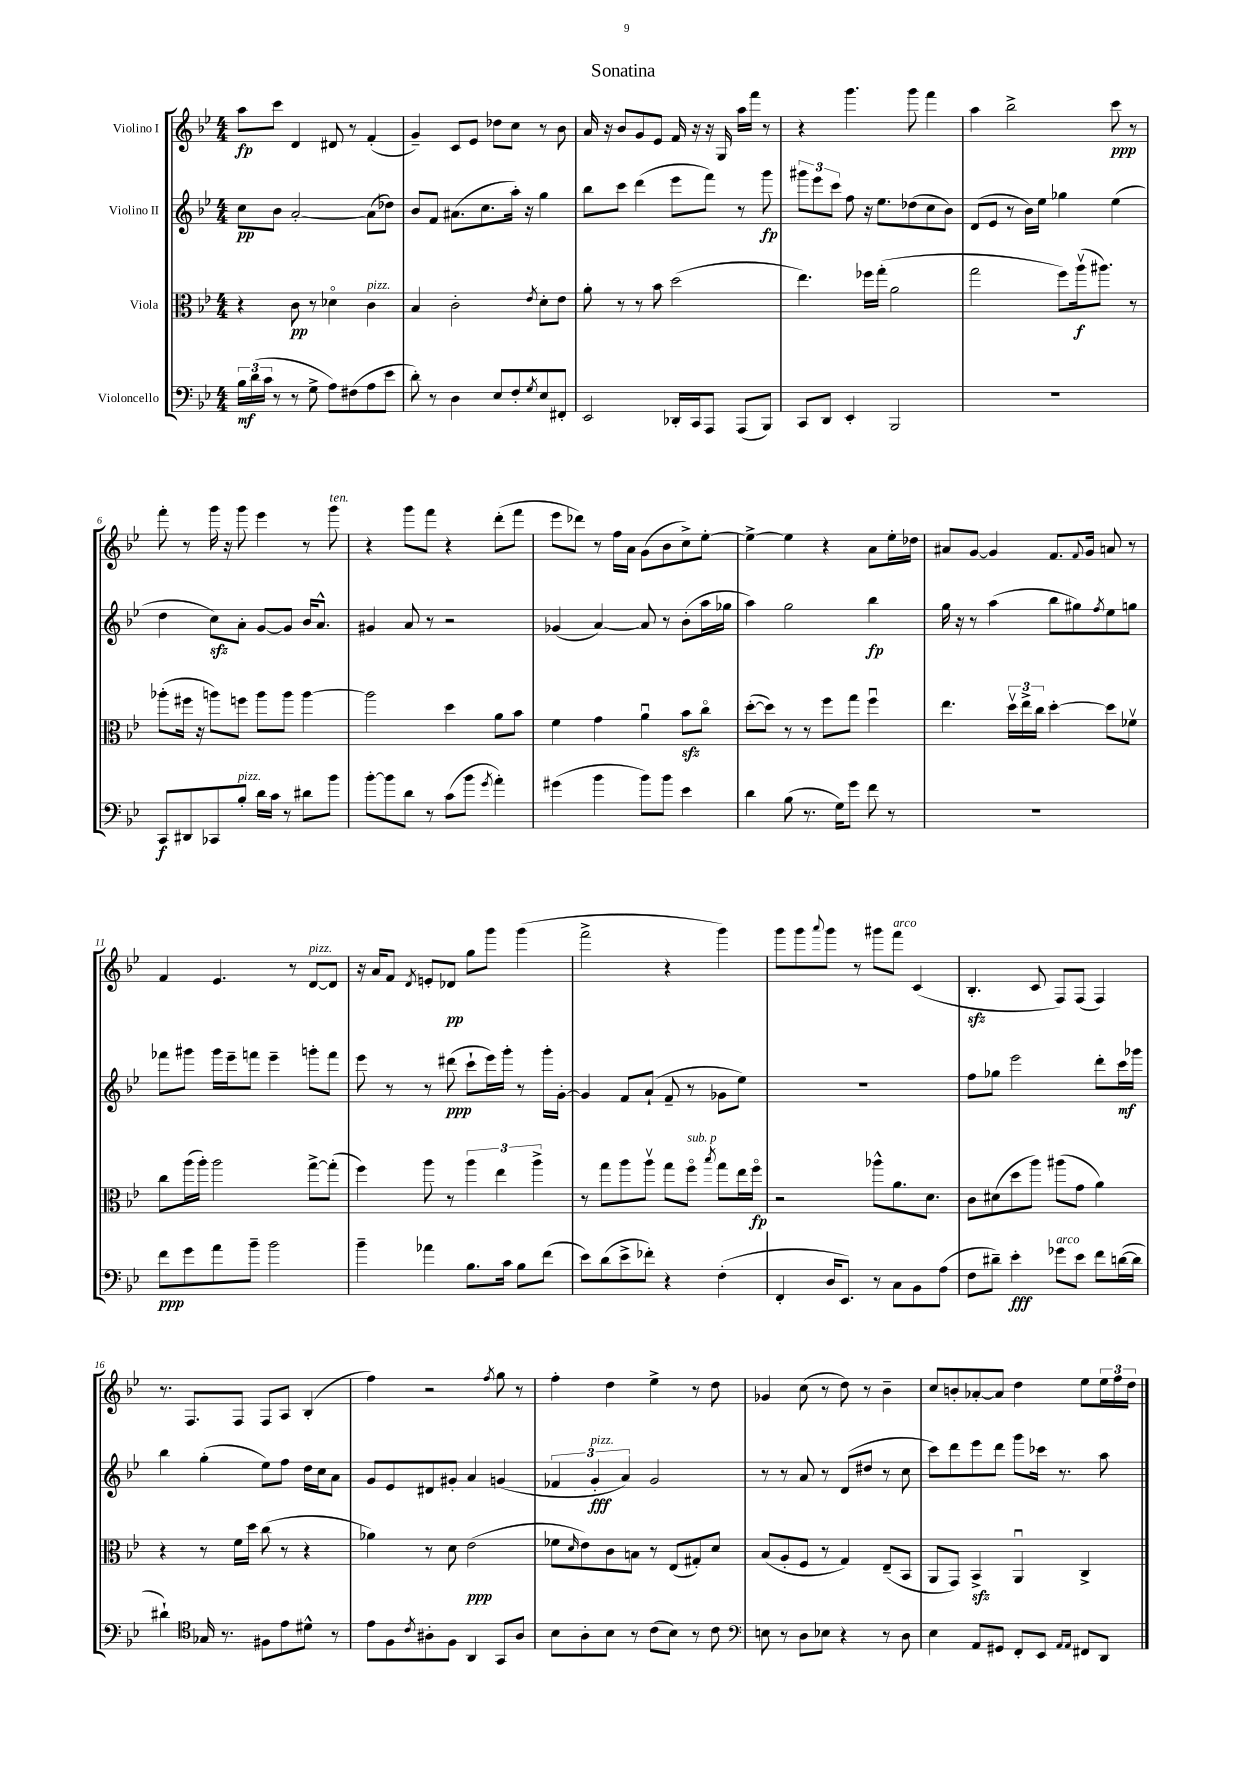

**kern	**dynam	**kern	**dynam	**kern	**dynam	**kern	**dynam
*part4	*part4	*part3	*part3	*part2	*part2	*part1	*part1
*staff4	*staff4	*staff3	*staff3	*staff2	*staff2	*staff1	*staff1
*I"Violoncello	*	*I"Viola	*	*I"Violino II	*	*I"Violino I	*
*clefF4	*	*clefC3	*	*clefG2	*	*clefG2	*
*k[b-e-]	*	*k[b-e-]	*	*k[b-e-]	*	*k[b-e-]	*
*M4/4	*	*M4/4	*	*M4/4	*	*M4/4	*
=1	=1	=1	=1	=1	=1	=1	=1
24B-\LL	mf	4r	.	8cc\L	pp	8aa\L	fp
(24d\	.	.	.	.	.	.	.
24c\JJ	.	.	.	.	.	.	.
8r	.	.	.	8b-\J	.	8ccc\J	.
8r	.	8c\	pp	[2a'/	.	4d/	.
8G^\	.	8r	.	.	.	.	.
8A\L)	.	4d-X\	.	.	.	8d#X/	.
(8F#X\	.	.	.	.	.	8r	.
!	!	!LO:TX:a:i:t=pizz.	!	!	!	!	!
8A\	.	4c\	.	(8a\L]	.	(4f'/	.
8e-\J	.	.	.	8dd-X\J)	.	.	.
=2	=2	=2	=2	=2	=2	=2	=2
8d'\)	.	4B-/	.	8b-/L	.	4g~/)	.
8r	.	.	.	8f/J	.	.	.
4D\	.	2c'\	.	(8.a#X\L	.	8c/L	.
.	.	.	.	.	.	8e-/J	.
.	.	.	.	8.cc\	.	.	.
8E-/L	.	.	.	.	.	8dd-X\L	.
8F'/	.	.	.	16aa'\Jk)	.	8cc\J	.
.	.	.	.	16r	.	.	.
8qG/	.	8qe-/	.	.	.	.	.
8E-/	.	8d'\L	.	4gg\	.	8r	.
8FF#X'/J	.	8e-\J	.	.	.	8b-\	.
=3	=3	=3	=3	=3	=3	=3	=3
2EE-/	.	8a'\	.	8bb-\L	.	16a/	.
.	.	.	.	.	.	16r	.
.	.	8r	.	8ccc\J	.	8b-/L	.
.	.	8r	.	(4ddd\	.	8g/	.
.	.	8b-\	.	.	.	8e-/J	.
16DD-X'/LL	.	(2dd\	.	8eee-\L	.	16f/	.
16CC/J	.	.	.	.	.	16r	.
8AAA/J	.	.	.	8fff\J)	.	16r	.
.	.	.	.	.	.	16G/	.
(8AAA/L	.	.	.	8r	.	16aa\LL	.
.	.	.	.	.	.	16fff\JJ	.
8BBB-/J)	.	.	.	8ggg\	fp	8r	.
=4	=4	=4	=4	=4	=4	=4	=4
8CC/L	.	4.ee-\)	.	12ggg#X\L	.	4r	.
.	.	.	.	12eee-\	.	.	.
8DD/J	.	.	.	.	.	.	.
.	.	.	.	12ccc\J	.	.	.
4EE-'/	.	.	.	8ff\	.	4.ggg\	.
.	.	16ff-X\LL	.	16r	.	.	.
.	.	(16gg'\JJ	.	8.ee-\L	.	.	.
2BBB-/	.	2a\	.	.	.	.	.
.	.	.	.	(8dd-X\	.	8ggg\	.
.	.	.	.	8cc\	.	4fff\	.
.	.	.	.	8b-\J)	.	.	.
=5	=5	=5	=5	=5	=5	=5	=5
1r	.	2gg\	.	(8d/L	.	4aa\	.
.	.	.	.	8e-/J	.	.	.
.	.	.	.	8r	.	2bb-^\	.
.	.	.	.	16b-\LL)	.	.	.
.	.	.	.	16ee-\JJ	.	.	.
.	.	8ff\L)	.	4gg-X\	.	.	.
.	.	(16aav\k	f	.	.	.	.
.	.	8.aa#X\J)	.	.	.	.	.
.	.	.	.	(4ee-\	.	8ccc\	ppp
.	.	8r	.	.	.	8r	.
!!LO:LB:g=z
=6	=6	=6	=6	=6	=6	=6	=6
8CC/L	f	(8aa-X'\L	.	4dd\	.	8fff'\	.
8DD#X/	.	16ff#X\Jk	.	.	.	8r	.
.	.	16r	.	.	.	.	.
8CC-X/	.	8aan\L)	.	8cczz\L)	.	16ggg\	.
.	.	.	.	.	.	16r	.
!LO:TX:a:i:t=pizz.	!	!	!	!	!	!	!
8B-'/J	.	8ffn\J	.	8a'\J	.	8ggg\	.
16d\LL	.	8aa\L	.	[8g/L	.	4eee-\	.
16c\JJ	.	.	.	.	.	.	.
8r	.	8aa\J	.	8g/J]	.	.	.
8d#X\L	.	[4aa\	.	16b-/KL	.	8r	.
.	.	.	.	8.a^^/J	.	.	.
!	!	!	!	!	!	!LO:TX:a:i:t=ten.	!
8b-\J	.	.	.	.	.	8ggg\	.
=7	=7	=7	=7	=7	=7	=7	=7
[8b-'\L	.	2aa\]	.	4g#X/	.	4r	.
8b-\]	.	.	.	.	.	.	.
8d\J	.	.	.	8a/	.	8ggg\L	.
8r	.	.	.	8r	.	8fff\J	.
(8c\L	.	4dd\	.	2r	.	4r	.
8b-\J	.	.	.	.	.	.	.
8qg/	.	.	.	.	.	.	.
4a'\)	.	8a\L	.	.	.	(8ddd'\L	.
.	.	8b-\J	.	.	.	8fff\J	.
=8	=8	=8	=8	=8	=8	=8	=8
(4g#X\	.	4f\	.	(4g-X/	.	8eee-\L	.
.	.	.	.	.	.	8ddd-X\J)	.
4b-\	.	4g\	.	[4a/)	.	8r	.
.	.	.	.	.	.	16ff\LL	.
.	.	.	.	.	.	16a\JJ	.
8b-\L)	.	4au\	.	8a/]	.	(8g\L	.
8b-\J	.	.	.	8r	.	8b-\	.
4e-\	.	8b-zz\L	.	(8b-'\L	.	8cc^\)	.
.	.	8cc\J	.	16aa\L	.	[8ee-'\J	.
.	.	.	.	16gg-X\JJ	.	.	.
=9	=9	=9	=9	=9	=9	=9	=9
4d\	.	([8dd'\L	.	4aa\)	.	4ee-^\_	.
.	.	8dd\J])	.	.	.	.	.
(8B-\	.	8r	.	2gg\	.	4ee-\]	.
8.r	.	8r	.	.	.	.	.
.	.	8ff\L	.	.	.	4r	.
16G\KL)	.	.	.	.	.	.	.
8g\J	.	8gg\J	.	.	.	.	.
8f\	.	4ffu\	.	4bb-\	fp	8a\L	.
8r	.	.	.	.	.	16ee-'\L	.
.	.	.	.	.	.	16dd-X\JJ	.
=10	=10	=10	=10	=10	=10	=10	=10
1r	.	4.ee-\	.	16gg\	.	8a#X/L	.
.	.	.	.	16r	.	.	.
.	.	.	.	8r	.	[8g/J	.
.	.	.	.	(4aa\	.	4g/]	.
.	.	24ddv\LL	.	.	.	.	.
.	.	24ee-^\	.	.	.	.	.
.	.	24cc\JJ	.	.	.	.	.
.	.	[4dd'\	.	8bb-\L	.	8.f/L	.
.	.	.	.	8gg#X\)	.	.	.
.	.	.	.	.	.	8qqf/	.
.	.	.	.	.	.	16g/Jk	.
.	.	.	.	8qff/	.	.	.
.	.	8dd\L]	.	8ee-\	.	8an/	.
.	.	8f-Xv\J	.	8ggn\J	.	8r	.
!!LO:LB:g=z
=11	=11	=11	=11	=11	=11	=11	=11
8f\L	ppp	8cc\L	.	8fff-X\L	.	4f/	.
8g\	.	(16aa\L	.	8ggg#X\J	.	.	.
.	.	16aa'\JJ)	.	.	.	.	.
8a\	.	2aa\	.	16ggg#\LL	.	4.e-/	.
.	.	.	.	16eee-~\J	.	.	.
8b-~\J	.	.	.	8fffn\J	.	.	.
2b-\	.	.	.	4eee-~\	.	.	.
.	.	.	.	.	.	8r	.
!	!	!	!	!	!	!LO:TX:a:i:t=pizz.	!
.	.	[8gg^\L	.	8gggn'\L	.	[8d/L	.
.	.	(8gg'\J]	.	8fff\J	.	8d/J]	.
=12	=12	=12	=12	=12	=12	=12	=12
4b-~\	.	4ff\)	.	8eee-\	.	16r	.
.	.	.	.	.	.	16a/KL	.
.	.	.	.	8r	.	8f/J	.
.	.	.	.	.	.	8qd/	.
4a-X\	.	8aa\	.	8r	.	8en'/L	.
.	.	8r	.	(8ddd#X\	ppp	8d-X/J	pp
8.B-\L	.	6aa\	.	8ccc`\L	.	8gg\L	.
.	.	.	.	16eee-\L)	.	8ggg\J	.
.	.	6ee-\	.	.	.	.	.
16c\Jk	.	.	.	16ggg'\JJ	.	.	.
8B-\L	.	.	.	8r	.	(4ggg\	.
.	.	6aa^\	.	.	.	.	.
(8f\J	.	.	.	16ggg'\LL	.	.	.
.	.	.	.	[16g'\JJ	.	.	.
=13	=13	=13	=13	=13	=13	=13	=13
8e-\L)	.	8r	.	4g/]	.	2fff^\	.
(8d\	.	8gg\L	.	.	.	.	.
8e-^\	.	8aa\	.	8f/L	.	.	.
8f-X'\J)	.	8aav\J	.	(8a`/J	.	.	.
4r	.	8gg\L	.	8f~/	.	4r	.
!	!	!LO:TX:a:i:t=sub. p	!	!	!	!	!
.	.	8ff\J	.	8r	.	.	.
.	.	8qbb-/	.	.	.	.	.
(4F'\	.	8gg\L	.	8g-X\L	.	4ggg\)	.
.	.	16ee-\L	.	8ee-\J)	.	.	.
.	.	16ff\JJ	fp	.	.	.	.
=14	=14	=14	=14	=14	=14	=14	=14
4FF'/	.	2r	.	1r	.	8ggg\L	.
.	.	.	.	.	.	8ggg\	.
.	.	.	.	.	.	8qqaaa/	.
16D/KL	.	.	.	.	.	8ggg\J	.
8.EE-/J)	.	.	.	.	.	.	.
.	.	.	.	.	.	8r	.
8r	.	8aa-X^^\L	.	.	.	8ggg#X\L	.
!	!	!	!	!	!	!LO:TX:a:i:t=arco	!
8C\L	.	8.a\	.	.	.	8fff\J	.
8BB-\	.	.	.	.	.	(4c/	.
.	.	8.d\J	.	.	.	.	.
(8A\J	.	.	.	.	.	.	.
=15	=15	=15	=15	=15	=15	=15	=15
8F\L	.	8c\L	.	8ff\L	.	4.B-zz'/	.
8d#X~\J)	.	(8d#X\	.	8gg-X\J	.	.	.
4e-'\	fff	8dd\	.	2eee-\	.	.	.
.	.	8aa\J)	.	.	.	8c/	.
!LO:TX:a:i:t=arco	!	!	!	!	!	!	!
8g-X\L	.	(8aa#X\L	.	.	.	8F/L)	.
8e-\J	.	8g\J	.	.	.	(8F/J	.
8f\L	.	4a\)	.	8ddd'\L	.	4F/)	.
([16dn\L	.	.	.	16ccc\L	mf	.	.
16d\JJ]	.	.	.	16ggg-X\JJ	.	.	.
!!LO:LB:g=z
=16	=16	=16	=16	=16	=16	=16	=16
4d#X`\)	.	4r	.	4bb-\	.	8.r	.
.	.	.	.	.	.	8.F/L	.
*clefC4	*	*	*	*	*	*	*
16G-X/	.	8r	.	(4gg'\	.	.	.
8.r	.	.	.	.	.	.	.
.	.	16f\LL	.	.	.	8F/J	.
.	.	16dd\JJ	.	.	.	.	.
8F#X\L	.	(8cc\	.	8ee-\L)	.	8F/L	.
8e-\	.	8r	.	8ff\J	.	8A/J	.
8d#X^^\J	.	4r	.	16dd\LL	.	(4B-'/	.
.	.	.	.	16cc\J	.	.	.
8r	.	.	.	8a\J	.	.	.
=17	=17	=17	=17	=17	=17	=17	=17
8e-\L	.	4a-X\)	.	8g/L	.	4ff\)	.
8F\	.	.	.	8e-/	.	.	.
8qc/	.	.	.	.	.	.	.
8A#X'\	.	8r	.	8d#X/	.	2r	.
8F\J	.	8d\	.	8g#X'/J	.	.	.
4AA/	.	(2e-\	ppp	4a/	.	.	.
.	.	.	.	.	.	8qff/	.
8GG/L	.	.	.	(4gn/	.	8gg\	.
8A#/J	.	.	.	.	.	8r	.
=18	=18	=18	=18	=18	=18	=18	=18
8B-\L	.	8f-X\L	.	6f-X/	.	4ff'\	.
.	.	16qqd/	.	.	.	.	.
8A'\	.	8e-\)	.	.	.	.	.
!	!	!	!	!LO:TX:a:i:t=pizz.	!	!	!
.	.	.	.	6g'/	fff	.	.
8B-\J	.	8c\	.	.	.	4dd\	.
.	.	.	.	6a/)	.	.	.
8r	.	8Bn\J	.	.	.	.	.
(8c\L	.	8r	.	2g/	.	4ee-^\	.
8B-\J)	.	(8E-/L	.	.	.	.	.
8r	.	8G#X'/)	.	.	.	8r	.
8c\	.	8d/J	.	.	.	8dd\	.
=19	=19	=19	=19	=19	=19	=19	=19
*clefF4	*	*	*	*	*	*	*
8En\	.	(8B-/L	.	8r	.	4g-X/	.
8r	.	8A'/	.	8r	.	.	.
8D\L	.	8F/J	.	8a/	.	(8cc\	.
8E-X\J	.	8r	.	8r	.	8r	.
4r	.	4G/)	.	(8d/L	.	8dd\)	.
.	.	.	.	8dd#X/J	.	8r	.
8r	.	(8E-~/L	.	8r	.	4b-~\	.
8D\	.	8BB-/J	.	8cc\	.	.	.
=20	=20	=20	=20	=20	=20	=20	=20
4E-\	.	8AA/L	.	8ccc\L)	.	8cc/L	.
.	.	8GG/J)	.	8ddd\	.	8bn'/	.
8AA/L	.	4BB-zz^/	.	8eee-\	.	[8a-X'/	.
8GG#X/J	.	.	.	8ddd\J	.	8a-/J]	.
8FF'/L	.	4AAu/	.	8ggg\L	.	4dd\	.
8EE-/J	.	.	.	16ccc-X\Jk	.	.	.
.	.	.	.	8.r	.	.	.
16qqAA/LL	.	.	.	.	.	.	.
16qqAA/JJ	.	.	.	.	.	.	.
8FF#X/L	.	4C^/	.	.	.	8ee-\L	.
8DD/J	.	.	.	8aa\	.	24ee-\L	.
.	.	.	.	.	.	24ff\	.
.	.	.	.	.	.	24dd\JJ	.
==	==	==	==	==	==	==	==
*-	*-	*-	*-	*-	*-	*-	*-
